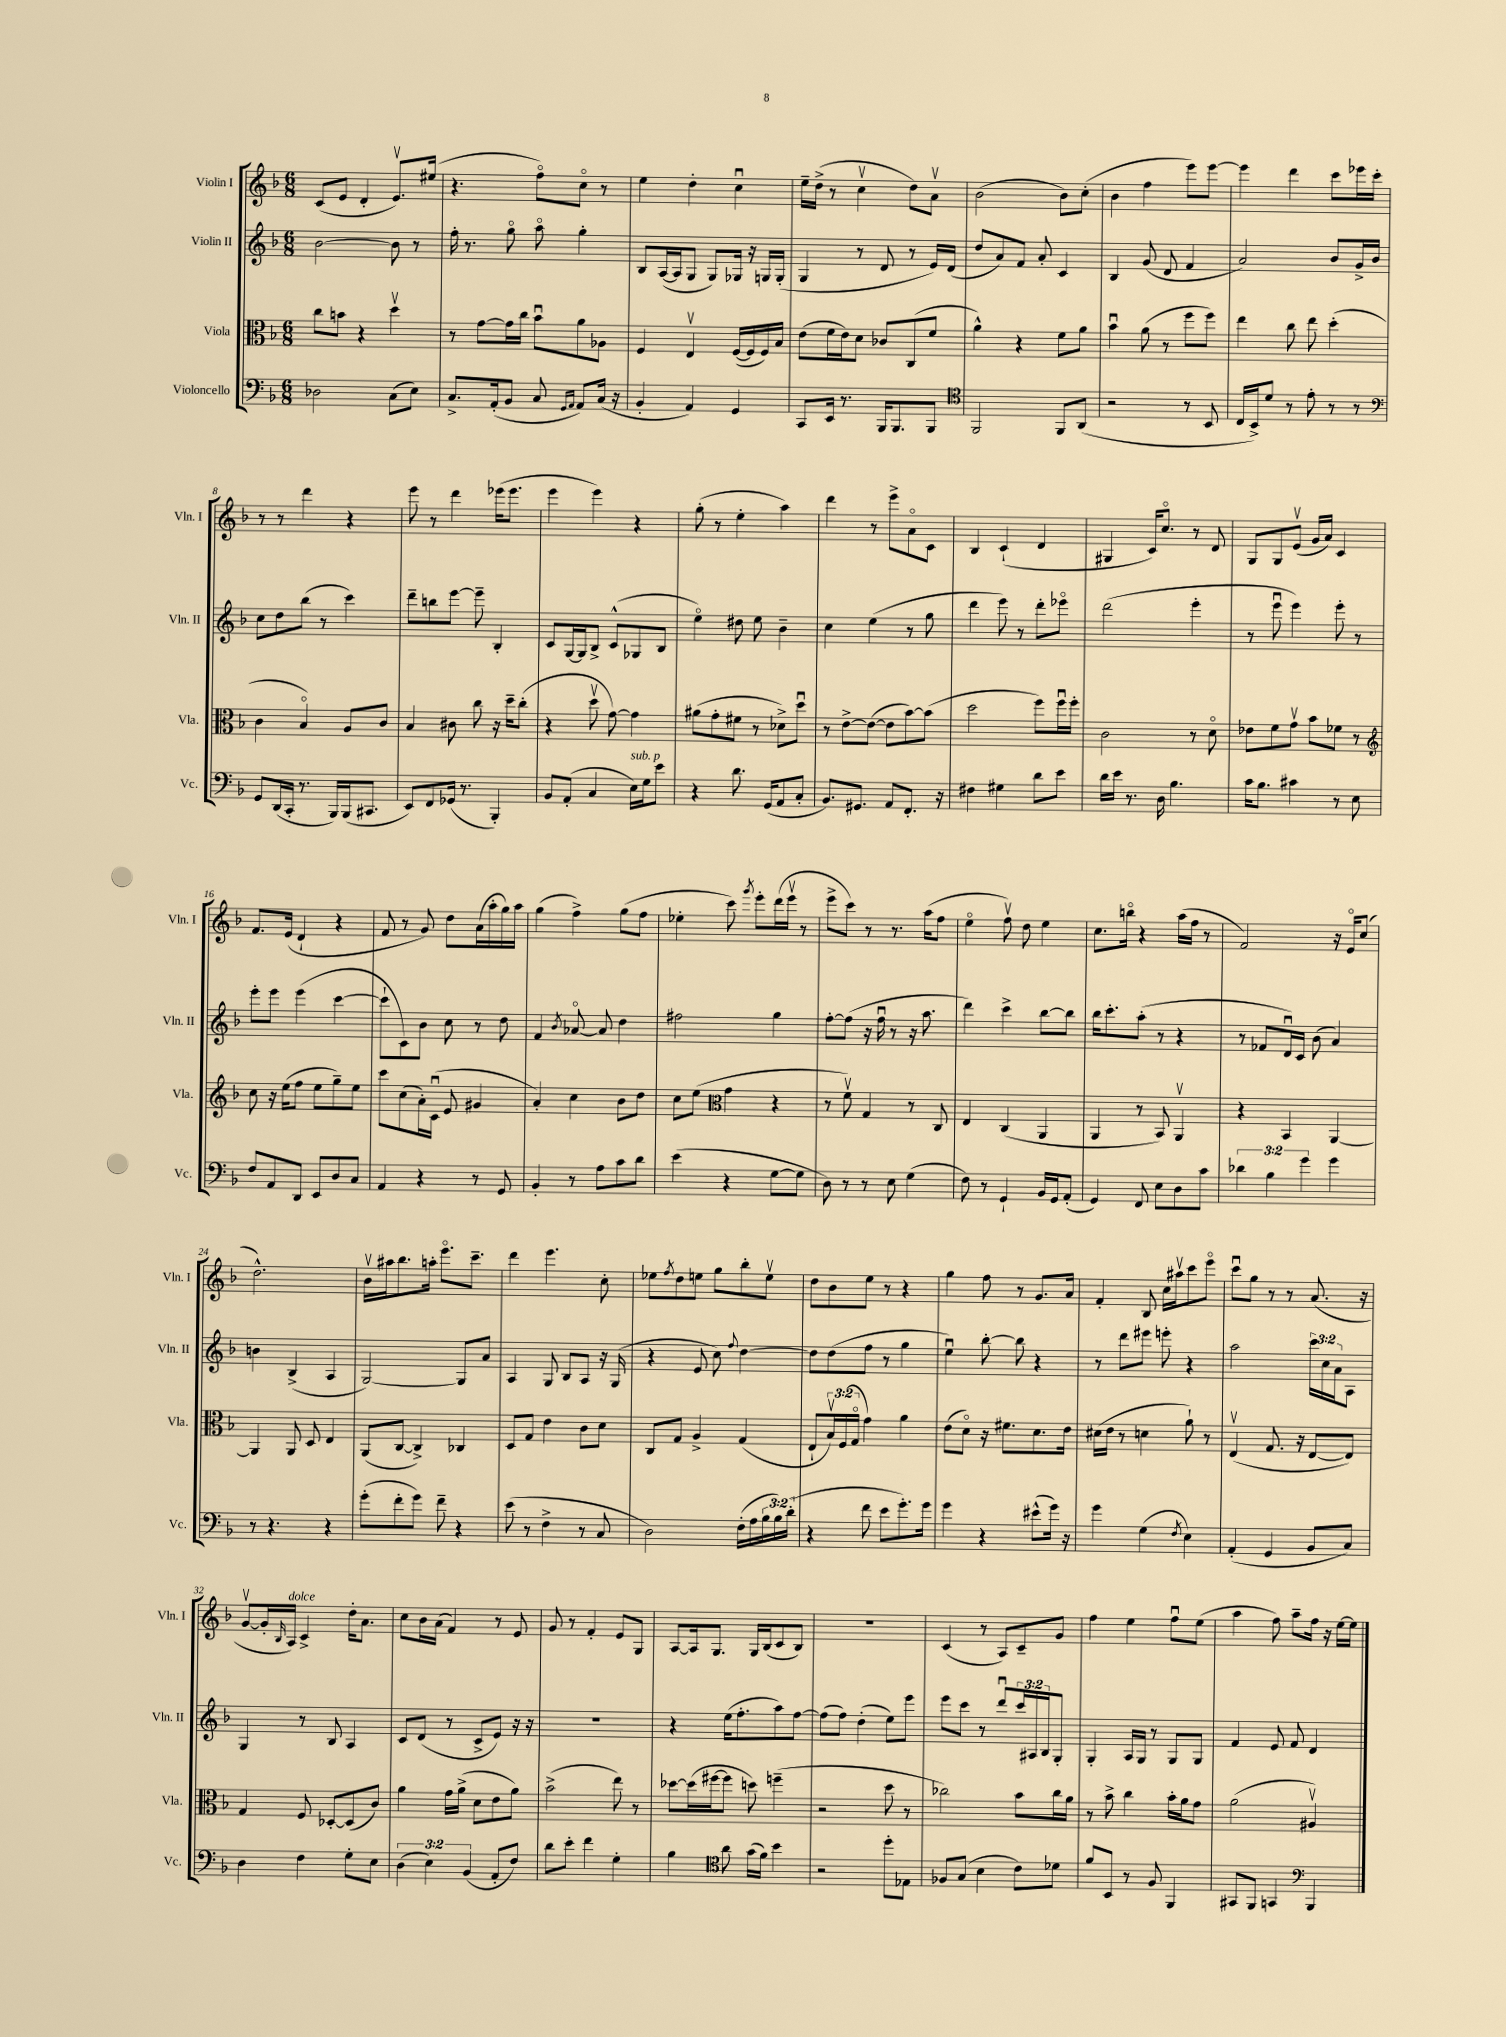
<<
\new StaffGroup <<
\new Staff = "s0" \with { instrumentName = "Violin I" shortInstrumentName = "Vln. I" } {
    \clef treble \key f \major \numericTimeSignature \time 6/8
    c'8( e'8 d'4-. e'8.\upbow) eis''16( |
    r4. f''8\flageolet) c''8\flageolet r8 |
    e''4 d''4-. c''4\downbow |
    e''16-- d''16->( r8 c''4\upbow d''8) a'8\upbow |
    bes'2( bes'8) c''8-.( |
    bes'4 f''4 e'''8) e'''8~ |
    e'''4 d'''4 c'''8 ees'''16 c'''16-. |
    r8 r8 d'''4 r4 |
    e'''8 r8 d'''4 ees'''16( ees'''8. |
    e'''4 e'''4) r4 |
    g''8-.( r8 e''4-. a''4) |
    d'''4 r8 e'''8-> a'8\flageolet c'8 |
    bes4 c'4-!( d'4 |
    gis4 c'16) c''8.\flageolet r8 d'8 |
    g8 g8 e'8\upbow( g'16 a'16) c'4 |
    f'8. e'16( d'4-! r4 |
    f'8 r8 g'8) d''8 a'16( a''16-. g''16) a''16 |
    g''4( f''4->) g''8( f''8 |
    ees''4-. c'''8) \acciaccatura { g'''8 } e'''8-. d'''16( e'''16\upbow r8 |
    e'''8-> c'''8) r8 r8. a''16( f''8 |
    e''4\flageolet f''8\upbow) d''8 e''4 |
    c''8. b''16\flageolet r4 a''16( f''16 r8 |
    f'2) r16 e'16\flageolet c''8( |
    d''2.-^) |
    bes'16\upbow ais''16 bes''8. a''16-. e'''8.\flageolet c'''8.-- |
    d'''4 e'''4. c''8-. |
    ees''8 \acciaccatura { f''8 } d''8 e''8 g''8 bes''8-. e''8\upbow |
    d''8 bes'8 e''8 r8 r4 |
    g''4 f''8 r8 g'8. a'16 |
    f'4-. bes8 c''16 ais''16\upbow c'''8 e'''8\flageolet |
    c'''8\downbow g''8 r8 r8 a'8.( r16 |
    g'8~\upbow g'16-. \grace { bes16 } a16^\markup { \italic "dolce" }) c'4-> d''16-. a'8. |
    c''8 bes'16 a'16( f'4) r8 e'8 |
    g'8 r8 f'4-. e'8 g8 |
    a8~ a16 g8. g16 bes16( c'8 bes8) |
    R2. |
    c'4( r8 a8) c'8-- g'8 |
    f''4 e''4 f''8\downbow e''8( |
    a''4 f''8) a''8-- f''16 r16 e''16~ e''16 \bar "|." |
}
\new Staff = "s1" \with { instrumentName = "Violin II" shortInstrumentName = "Vln. II" } {
    \clef treble \key f \major \numericTimeSignature \time 6/8 \override Staff.TupletNumber.text = #tuplet-number::calc-fraction-text
    bes'2~ bes'8 r8 |
    f''16-. r8. g''8\flageolet a''8\flageolet g''4-. |
    bes8 a16~( a16 g8 g8) ges16 r16 g16 g16-.( |
    g4 r8 d'8 r8 e'16) d'16( |
    d''8 a'8) f'8 a'8-. c'4 |
    bes4 g'8( d'8 f'4 |
    a'2) bes'8 g'16-> bes'16 |
    c''8 d''8 bes''8( r8 c'''4) |
    d'''8-- b''8 e'''8~ e'''8-- bes4-. |
    c'8 g16~ g16 bes8-> c'8-^( ges8 bes8 |
    e''4\flageolet) dis''8 e''8 bes'4-- |
    c''4 e''4( r8 g''8 |
    d'''4 e'''8) r8 d'''8-. ees'''8\flageolet |
    d'''2( e'''4-. |
    r8 e'''8\downbow e'''4) e'''8-. r8 |
    e'''8-. e'''8 e'''4( c'''4~ |
    c'''8-! c'8) bes'8 c''8 r8 d''8 |
    f'4 \acciaccatura { bes'8 } aes'8~\flageolet aes'8 d''4 |
    fis''2 g''4 |
    f''8~-. f''8( r16 f''16\downbow r8 r16 a''8. |
    d'''4) c'''4-> bes''8~ bes''8 |
    bes''16 c'''8.-. a''8-.( r8 r4 |
    r8 fes'8 d'16\downbow) c'16 bes'8( a'4) |
    b'4 bes4->( a4 |
    g2~) g8 a'8 |
    a4 g8 bes8 a8 r16 g16( |
    r4 e'8 c''8) \appoggiatura { f''8 } d''4~ |
    d''8 d''8( f''8 r8 g''4 |
    e''4\downbow) bes''8~-. bes''8 r4 |
    r8 d'''8 eis'''8 e'''8-. r4 |
    a''2 \tuplet 3/2 { c'''16 c''16 a'16 } a8 |
    g4 r8 bes8 a4 |
    c'8 d'8( r8 c'8-> e'8) r16 r16 |
    R2. |
    r4 e''16( f''8.-. a''8) f''8~ |
    f''8( f''8) d''4-.( e''8) e'''8 |
    e'''8 c'''8 r8 d'''8\downbow \tuplet 3/2 { c'''16 ais16 bes16 } g8-. |
    g4-. a16 g16 r8 g8 g8 |
    f'4 e'8 f'8 d'4 \bar "|." |
}
\new Staff = "s2" \with { instrumentName = "Viola" shortInstrumentName = "Vla." } {
    \clef alto \key f \major \numericTimeSignature \time 6/8 \override Staff.TupletNumber.text = #tuplet-number::calc-fraction-text
    c''8 b'8 r4 d''4\upbow |
    r8 g'8~ g'16 c''16 bes'8\downbow a'8 aes8 |
    f4 e4\upbow f16~( f16 f16) bes16 |
    e'8( f'16 e'16) d'8 ces'8 c8( f'8 |
    a'4-^) r4 f'8 a'8 |
    bes'4\downbow a'8( r8 f''8 f''8) |
    e''4 c''8 e''8 d''4-.( |
    c'4 bes4\flageolet) a8 c'8 |
    bes4 cis'8 c''8 r16 d''16-- c''8-.( |
    r4 d''8\upbow g'8~) g'4 |
    ais'8( g'8-. fis'8 r8 des'8->) d''8\downbow |
    r8 e'8~-> e'8~( e'8 bes'8~) bes'8( |
    d''2 f''8) f''16\downbow f''16-. |
    c'2 r8 d'8\flageolet |
    ees'8 f'8 g'8\upbow bes'8 fes'8 r8 |
    \clef treble c''8 r16 e''16( f''8 e''8 g''8--) e''8 |
    c'''8 c''8( a'16-.) c'16\downbow( e'8 gis'4 |
    a'4-.) c''4 bes'8 d''8 |
    c''8 e''8( \clef alto g'4 r4 |
    r8 f'8\upbow) g4 r8 c8 |
    e4 c4( a,4 |
    a,4 r8 bes,8) a,4\upbow |
    r4 bes,4 a,4~ |
    a,4 a,8 d8 e4 |
    a,8( c8~ c4->) ces4 |
    d8 g8 e'4 c'8 d'8 |
    c8 g8 a4-> g4( |
    e8-! \tuplet 3/2 { bes16\upbow) f16( g16\flageolet } g'4) a'4 |
    e'8( d'8\flageolet) r16 fis'8. d'8. e'16 |
    dis'16( e'16 r8 d'4 a'8-!) r8 |
    e4\upbow( g8. r16 e8~ e8) |
    g4 f8 des8~-. des8( c'8) |
    a'4 g'16 a'16->( d'8 e'8 a'8) |
    bes'2->( e''8) r8 |
    des''8~ des''16( fis''16~ fis''8 d''8) f''4--( |
    r2 d''8 r8 |
    ces''2) bes'8 ces''16 a'16 |
    r8 bes'8-> c''4 bes'16-. a'16 g'8 |
    a'2( ais4\upbow) \bar "|." |
}
\new Staff = "s3" \with { instrumentName = "Violoncello" shortInstrumentName = "Vc." } {
    \clef bass \key f \major \numericTimeSignature \time 6/8 \override Staff.TupletNumber.text = #tuplet-number::calc-fraction-text
    des2 c8( e8) |
    c8.-> a,16-.( bes,8 c8 \grace { g,16 a,16 } a,8) c16( r16 |
    bes,4-. a,4) g,4 |
    c,8 e,16 r8. bes,,16 bes,,8. bes,,8 |
    \clef tenor f,2 f,8 a,8( |
    r2 r8 bes,8 |
    c16 bes,16->) d'8 r8 e'8-. r8 r8 |
    \clef bass g,8 d,16( c,16-. r8. bes,,16) bes,,16( cis,8. |
    e,8) f,8 ges,16( r8. bes,,4-.) |
    bes,8 a,8-.( c4 e16^\markup { \italic "sub. p" }) g16 e'8 |
    r4 d'8. g,16( a,8 c8-. |
    bes,8.) gis,8. a,8 f,8.-. r16 |
    fis4 gis4 d'8 e'8 |
    d'16 e'16 r8. d16 bes4. |
    c'16 bes8. cis'4 r8 e8 |
    f8 a,8 d,8 e,8 d8 c8 |
    a,4 r4 r8 g,8 |
    bes,4-. r8 a8 c'8 d'8 |
    e'4( r4 g8~ g8 |
    d8) r8 r8 e8 g4( |
    f8) r8 g,4-! bes,16 g,16 a,8-.( |
    g,4) f,8 e8 d8 c'8 |
    \tuplet 3/2 { des'4 bes4 g'4 } g'4 |
    r8 r4. r4 |
    g'8-.( f'8-. g'8) f'8-- r4 |
    e'8( r8 f4-> r8 c8 |
    d2) f16-.( a16 \tuplet 3/2 { bes16 bes16) d'16-.( } |
    r4 f'8 e'8 g'8.-.) g'16 |
    g'4 r4 eis'8-^( g'16) r16 |
    g'4 g4( \acciaccatura { f8 } e4) |
    a,4-.( g,4 bes,8 c8) |
    d4 f4 g8-. e8 |
    \tuplet 3/2 { d4( e4) bes,4( } a,8-. f8) |
    d'8 e'8-. f'4 g4-. |
    bes4 \clef tenor a'8 g'16( f'16) bes'4 |
    r2 d''8-. ees8 |
    fes8 g8( bes4 c'8) des'8 |
    f'8 bes,8 r8 f8 f,4 |
    gis,8 f,8 g,4 \clef bass bes,,4 \bar "|." |
}
>>
>>
